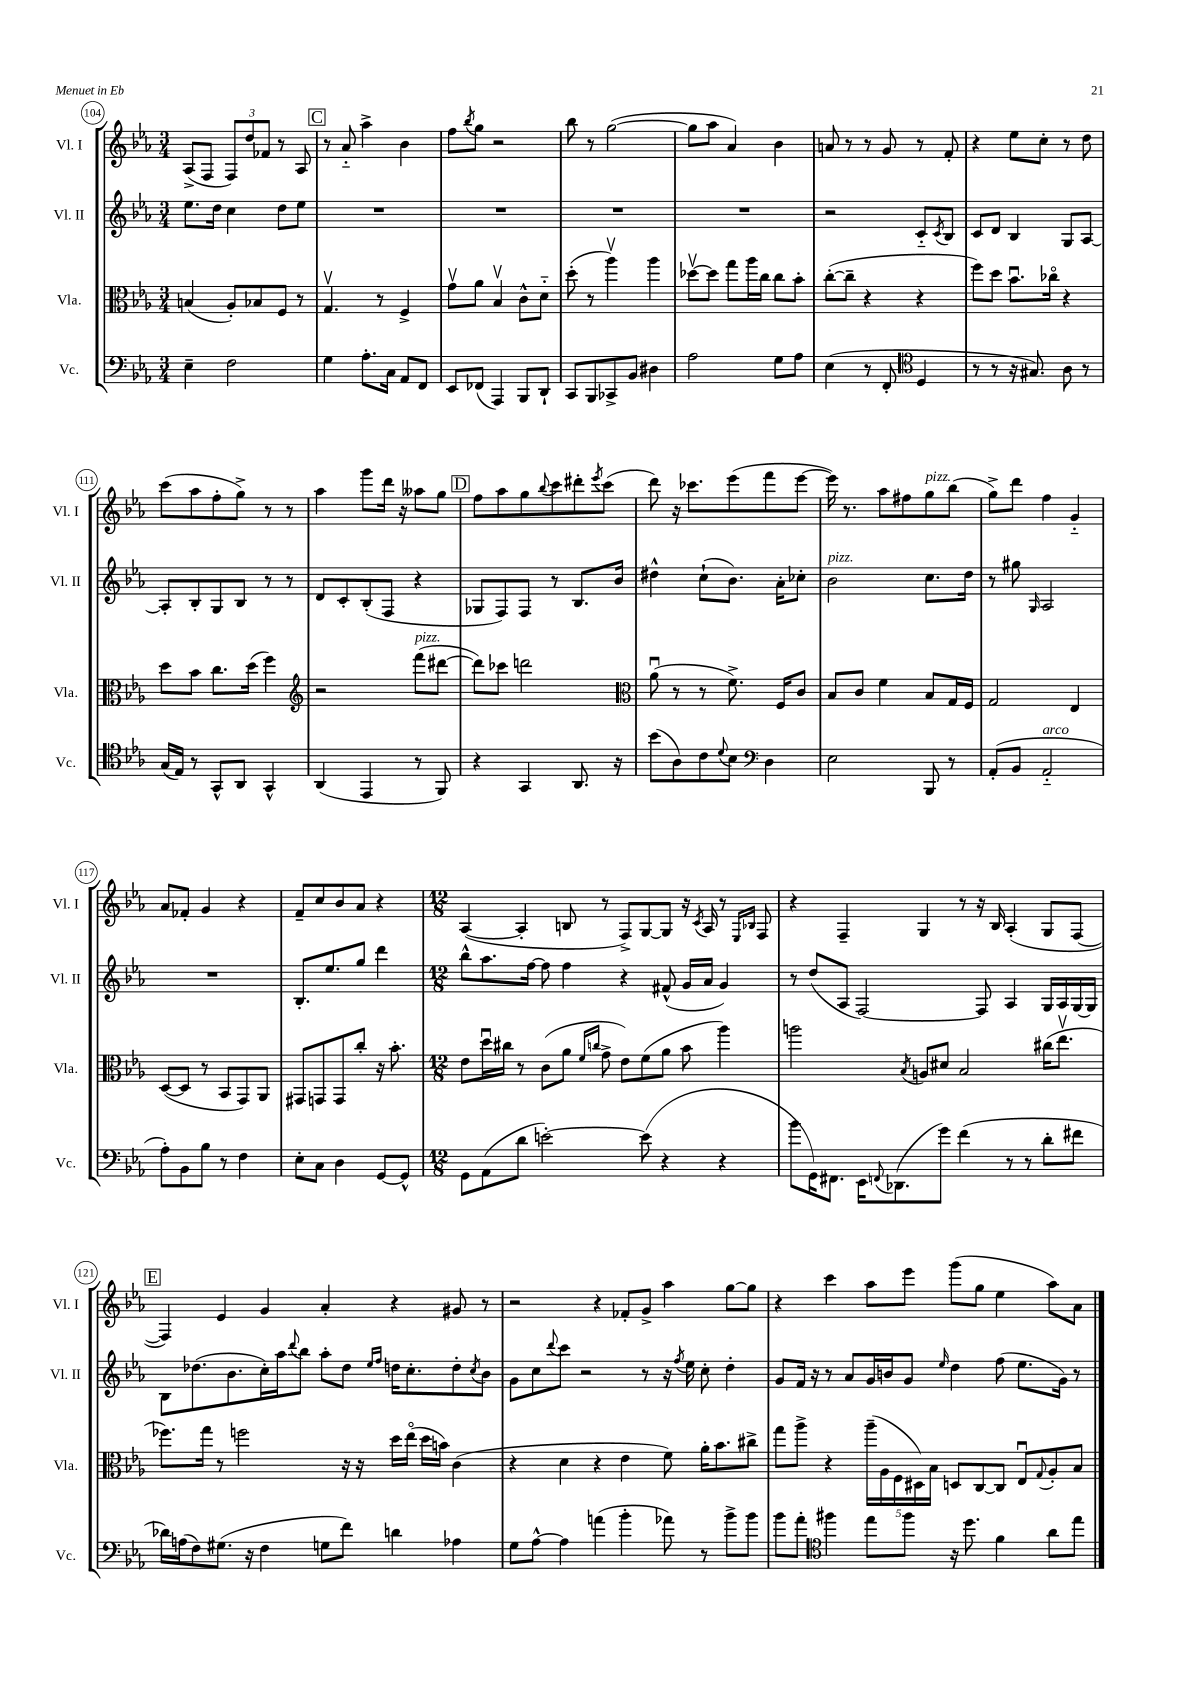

**kern	**kern	**kern	**kern
*part4	*part3	*part2	*part1
*staff4	*staff3	*staff2	*staff1
*I"Vc.	*I"Vla.	*I"Vl. II	*I"Vl. I
*I'Vc.	*I'Vla.	*I'Vl. II	*I'Vl. I
*clefF4	*clefC3	*clefG2	*clefG2
*k[b-e-a-]	*k[b-e-a-]	*k[b-e-a-]	*k[b-e-a-]
*M3/4	*M3/4	*M3/4	*M3/4
=104	=104	=104	=104
4E-~\	(4Bn/	8.ee-\L	(8A-^/L
.	.	.	8F/J
.	.	16dd\Jk	.
2F\	8A-'/L)	4cc\	12F/L)
.	.	.	12dd/
.	8B-X/	.	.
.	.	.	12f-X/J
.	8F/J	8dd\L	8r
.	8r	8ee-\J	8A-/
!!LO:REH:place=s1:t=C
=105	=105	=105	=105
4G\	4.Gv/	2.r	8r
.	.	.	8a-/
8.A-'\L	.	.	4aa-^\
.	8r	.	.
16C\Jk	.	.	.
8AA-/L	4F^/	.	4b-\
8FF/J	.	.	.
=106	=106	=106	=106
8EE-/L	8gv\L	2.r	8ff\L
.	.	.	8qbb-/
(8FF-X/J	8a-\J	.	8gg\J
4AAA-/)	4B-v/	.	2r
8BBB-/L	8c^^\L	.	.
8DD`/J	8d\J	.	.
=107	=107	=107	=107
8CC/L	(8dd'\	2.r	8bb-\
8BBB-/	8r	.	8r
8CC-X^/	4aa-v\)	.	([2gg\
8BB-/J	.	.	.
4D#X\	4aa-\	.	.
=108	=108	=108	=108
2A-\	[8dd-Xv\L	2.r	8gg\L]
.	8dd-\J]	.	8aa-\J
.	8gg\L	.	4a-/)
.	16aa-\L	.	.
.	16cc\JJ	.	.
8G\L	8cc\L	.	4b-\
8A-\J	8b-'\J	.	.
=109	=109	=109	=109
(4E-\	([8cc'\L	2r	8an/
.	8cc~\J]	.	8r
8r	4r	.	8r
8FF'/	.	.	8g/
*clefC4	*	*	*
4D/	4r	8c/L	8r
.	.	8qc/	.
.	.	8B-/J	8f'/
=110	=110	=110	=110
8r	8ff\L)	8c/L	4r
8r	8dd\J	8d/J	.
16r	8.b-u\L	4B-/	8ee-\L
8.G#X/)	.	.	.
.	.	.	8cc'\J
.	16cc-X\Jk	.	.
8A-\	4r	8G/L	8r
8r	.	[8A-/J	8dd\
!!LO:LB:g=z
=111	=111	=111	=111
(16G/LL	8dd\L	8A-'/L]	(8ccc\L
16E-/JJ)	.	.	.
8r	8b-\J	8B-'/	8aa-\
8GG^^/L	8.cc\L	8G/	8ff'\
8AA-/J	.	8B-/J	8gg^\J)
.	(16dd\Jk	.	.
4GG^^/	4ff\)	8r	8r
.	.	8r	8r
=112	=112	=112	=112
*	*clefG2	*	*
(4AA-/	2r	8d/L	4aa-\
.	.	8c'/	.
4EE-/	.	(8B-'/	8ggg\L
.	.	8F/J	16ddd\Jk
.	.	.	16r
!	!LO:TX:a:i:t=pizz.	!	!
8r	(8fff\L	4r	8aa--X\L
8FF/)	[8ddd#X\J	.	8gg\J
!!LO:REH:place=s1:t=D
=113	=113	=113	=113
4r	8ddd#\L])	8G-X/L	8ff\L
.	8ccc-X\J	8F/)	8aa-\
4GG/	2dddn\	8F/J	8gg\
.	.	.	8qqbb-/
.	.	8r	8ccc\
8.AA-/	.	8.B-/L	8ddd#X'\
.	.	.	8qeee-/
.	.	.	(8ccc\J
16r	.	16b-/Jk	.
=114	=114	=114	=114
*	*clefC3	*	*
(8b-\L	(8a-u\	4dd#X^^\	8ddd\)
8A-\)	8r	.	16r
.	.	.	8.ccc-X\L
8c\	8r	(8cc`\L	.
8qqd/	.	.	.
8B-\J	8.f^\)	8.b-\J)	(8eee-\
*clefF4	*	*	*
4D\	.	.	8fff\
.	16F/KL	16a-'\KL	.
.	8c/J	8cc-X'\J	[8eee-\J
=115	=115	=115	=115
!	!	!LO:TX:a:i:t=pizz.	!
2E-\	8B-/L	2b-\	16eee-\])
.	.	.	8.r
.	8c/J	.	.
.	4f\	.	8aa-\L
.	.	.	8ff#X\
!	!	!	!LO:TX:a:i:t=pizz.
8BBB-/	8B-/L	8.cc\L	8gg\
8r	16G/L	.	(8bb-\J
.	16F/JJ	16dd\Jk	.
=116	=116	=116	=116
(8AA-'/L	2G/	8r	8gg^\L)
8BB-/J	.	8gg#X\	8ddd\J
.	.	16qqG/	.
!LO:TX:a:i:t=arco	!	!	!
2AA-/	.	2A-/	4ff\
.	4E-/	.	4g/
!!LO:LB:g=z
=117	=117	=117	=117
8A-'\L)	([8D/L	2.r	8a-/L
8BB-\	8D/J]	.	8f-X'/J
8B-\J	8r	.	4g/
8r	8BB-/L	.	.
4F\	8GG/)	.	4r
.	8AA-/J	.	.
=118	=118	=118	=118
8E-'\L	8GG#X/L	8.B-'/L	8f~/L
8C\J	8GGn/	.	8cc/
.	.	8.ee-/	.
4D\	8GG/	.	8b-/
.	8cc'/J	8gg/J	8a-/J
[8GG/L	16r	4ddd\	4r
.	8.b-'\	.	.
8GG^^/J]	.	.	.
=119	=119	=119	=119
*M12/8	*M12/8	*M12/8	*M12/8
8GG\L	8e-\L	8bb-^^\L	([4A-/
(8AA-\	16ddu\L	8.aa-\	.
.	16cc#X\JJ	.	.
8d\J	8r	.	4A-'/]
.	.	[16ff\Jk	.
[2en'\)	(8c\L	8ff\]	.
.	8a-\J	4ff\	8Bn/
.	16qqf/LL	.	.
.	16qqccn/JJ	.	.
.	8g^\	.	8r
.	8e-\L)	4r	8F^/L)
(8e\]	(8f\	.	[8G/
4r	8a-\J	(8f#X^^/	8G/J]
.	8b-\	16g/LL	16r
.	.	.	8qc/
.	.	16a-/JJ	16A-/
4r	4aa-\)	4g/)	8r
.	.	.	16qqE-/LL
.	.	.	16qqB-X/JJ
.	.	.	8F/
=120	=120	=120	=120
8b-\L	2aan\	8r	4r
16GG\K)	.	(8dd/L	.
8.FF#X\J	.	.	.
.	.	8A-/J	4F~/
16EE-\KL	.	[2F/)	.
8qqFFn/	.	.	.
(8.DD-X\	.	.	.
.	8qB-/	.	.
.	8An/L	.	4G/
8g\J)	8d#X/J	.	.
(4f\	2B-/	.	8r
.	.	8F/]	16r
.	.	.	16B-/
8r	.	4A-/	(4A-'/
8r	.	.	.
8d'\L	(16cc#X\KL	16G/LL	8G/L
.	8.ee-v\J	16A-/	.
8f#X\J	.	[16G/	[8F/J
.	.	16G/JJ]	.
!!LO:LB:g=z
!!LO:REH:place=s1:t=E
=121	=121	=121	=121
16d-X\LL)	8.ff-X\L)	8B-\L	4F/])
(16An\J	.	.	.
8F\)	.	(8.dd-X\	.
.	16gg\Jk	.	.
(8.G#X\J	8r	.	4e-/
.	.	8.b-\	.
.	2ffn\	.	.
16r	.	.	.
4F\	.	16cc'\L)	4g/
.	.	16aa-\J	.
.	.	8qqddd/	.
.	.	8bb-\J	.
8Gn\L	.	8aa-'\L	4a-'/
8f\J)	16r	8dd-\J	.
.	16r	.	.
.	.	16qqee-/LL	.
.	.	16qqff/JJ	.
4dn\	16dd\LL	16ddn\KL	4r
.	(16ee-\JJ	8.cc'\	.
.	16dd\LL	.	.
.	16bn\JJ)	.	.
4A-X\	(4c\	8dd'\	8g#X/
.	.	8qcc/	.
.	.	8b-\J	8r
=122	=122	=122	=122
8G\L	4r	8g\L	2r
[8A-^^\J	.	8cc\	.
.	.	8qqddd/	.
4A-\]	4d\	8ccc\J	.
.	.	2r	.
(4an\	4r	.	4r
4b-'\	4e-\	.	8f-X'/L
.	.	8r	8g^/J
8a-X\)	8f\)	16r	4aa-\
.	.	8qff/	.
.	.	16ee-\	.
8r	16a-'\KL	8cc'\	.
.	8.b-\	.	.
8b-^\L	.	4dd'\	[8gg\L
8b-\J	8cc#X^\J	.	8gg\J]
=123	=123	=123	=123
8b-\L	8gg\L	8g/L	4r
8a-'\J	8aa-^\J	16f/Jk	.
.	.	16r	.
*clefC4	*	*	*
4ff#X\	4r	8r	4ccc\
.	.	8a-/L	.
8ee-\L	(20aa-~\LL	16g/L	8aa-\L
.	20A-\	.	.
.	.	16bn/J	.
.	20F\	.	.
8ff#\J	.	8g/J	8eee-\J
.	20D#X\)	.	.
.	20B-\JJ	.	.
.	.	16qqee-/	.
16r	8Dn/L	4dd\	(8ggg\L
8.dd\	.	.	.
.	[8C/	.	8gg\J
4f\	8C/J]	(8ff\	4ee-\
.	8E-u/L	8.ee-\L	.
.	8qqG/	.	.
8a-\L	8A-'/	.	8aa-\L)
.	.	16g\Jk)	.
8ee-\J	8B-/J	8r	8a-\J
==	==	==	==
*-	*-	*-	*-
